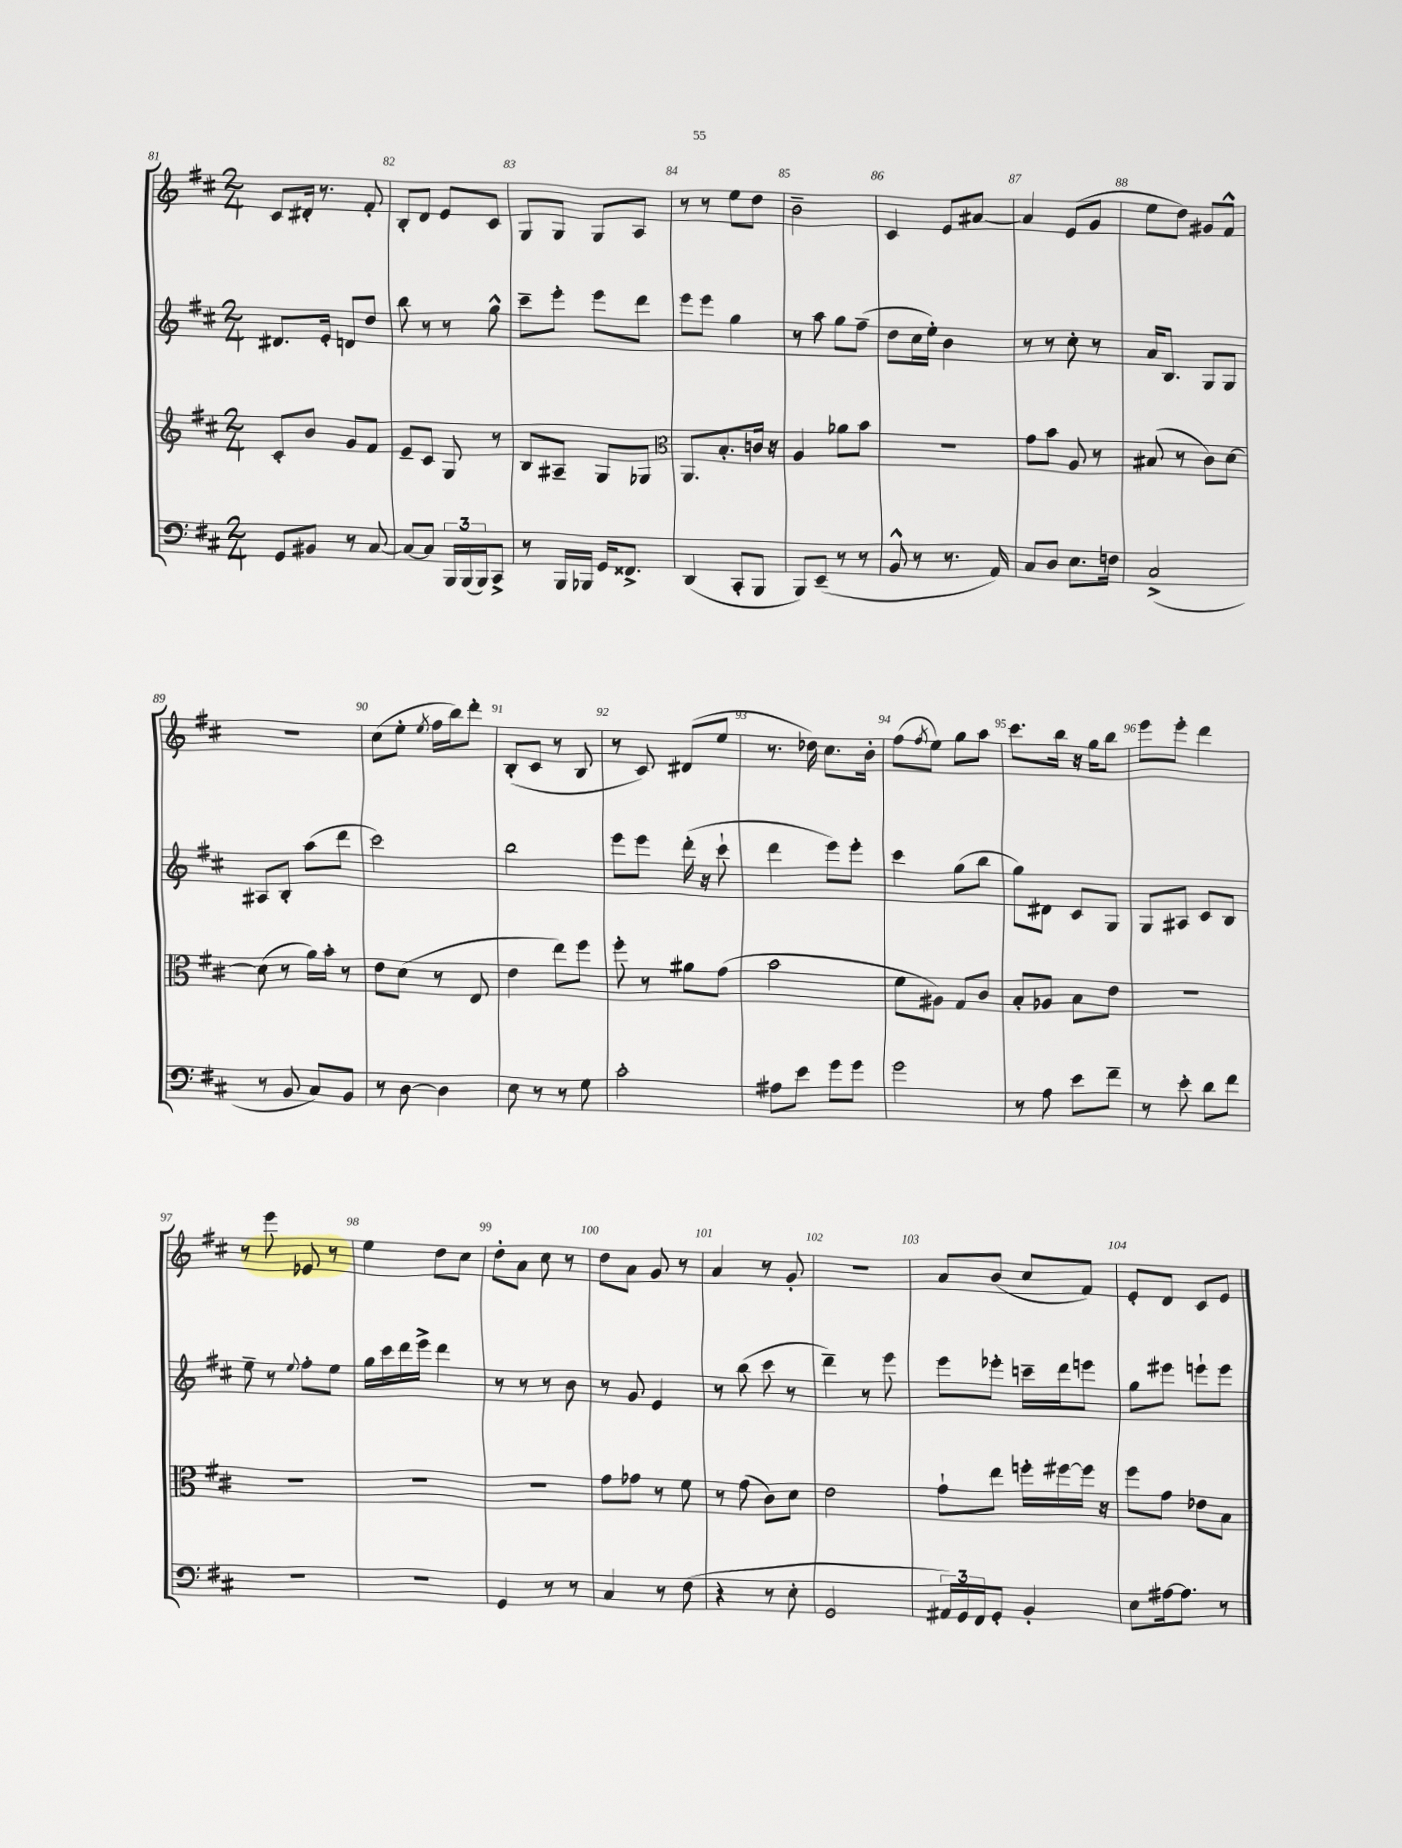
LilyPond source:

<<
\new StaffGroup <<
\new Staff = "s0" {
    \clef treble \key d \major \numericTimeSignature \time 2/4
    cis'8 dis'16-. r8. fis'8-. |
    b8-. d'8 e'8 cis'8 |
    g8 g8 g8 a8 |
    r8 r8 e''8 d''8 |
    b'2-- |
    cis'4 e'8 ais'8~ |
    ais'4 e'8( g'8 |
    e''8 d''8) gis'8 fis'8-^ |
    r2 |
    cis''8( e''8-. \acciaccatura { e''8 } fis''16 b''16) d'''8-. |
    b8-.( cis'8 r8 b8 |
    r8 cis'8) dis'8( e''8 |
    r8. des''16) cis''8. b'16-. |
    fis''8( \acciaccatura { fis''8 } e''8) g''8 a''8 |
    cis'''8. b''16 r16 g''16 b''8 |
    e'''8 e'''8-. d'''4 |
    r8 e'''8 ees'8 r8 |
    e''4 d''8 cis''8 |
    d''8-. a'8 cis''8 r8 |
    d''8 a'8 g'8 r8 |
    a'4 r8 g'8-. |
    r2 |
    a'8 b'8( cis''8 fis'8) |
    e'8-. d'8 cis'8 e'8 \bar "|." |
}
\new Staff = "s1" {
    \clef treble \key d \major \numericTimeSignature \time 2/4
    dis'8. e'16-. d'8 d''8 |
    b''8 r8 r8 g''8-^ |
    cis'''8-- e'''8-. e'''8 d'''8 |
    e'''8 e'''8 g''4 |
    r8 a''8 g''8 fis''8--( |
    d''8 cis''16 e''16-.) b'4 |
    r8 r8 cis''8-. r8 |
    a'16 b8. g8 g8 |
    ais8 b8-. a''8( d'''8 |
    cis'''2) |
    b''2 |
    e'''8 e'''8 d'''16-.( r16 cis'''8-! |
    d'''4 e'''8) e'''8-. |
    cis'''4 g''8( b''8 |
    g''8) dis'8 cis'8 g8 |
    g8 ais8 cis'8 b8 |
    e''8-- r8 \appoggiatura { e''8 } fis''8-. e''8 |
    g''16 cis'''16 d'''16 e'''16-> d'''4 |
    r8 r8 r8 b'8 |
    r8 g'8 e'4 |
    r8 b''8( cis'''8 r8 |
    d'''4--) r8 e'''8 |
    e'''8 ees'''8-. c'''16-- d'''16 e'''8 |
    g''8 eis'''8 e'''8-! e'''8 \bar "|." |
}
\new Staff = "s2" {
    \clef treble \key d \major \numericTimeSignature \time 2/4
    cis'8-. b'8 g'8 fis'8 |
    e'8-- cis'8 g8 r8 |
    b8 ais8-- g8 ges8 |
    \clef alto a,8. b8.-. c'16 r16 |
    a4 aes'8 b'8 |
    r2 |
    g'8 b'8 a8 r8 |
    bis8( r8 cis'8) d'8~ |
    d'8( r8 a'16) b'16-. r8 |
    e'8 d'8( r8 e8 |
    e'4 e''8) fis''8 |
    fis''8-. r8 ais'8 g'8( |
    b'2 |
    fis'8 ais8) g8 cis'8 |
    b8-. aes8 b8 e'8 |
    R2 |
    R2 |
    R2 |
    R2 |
    g'8 ges'8 r8 fis'8 |
    r8 g'8( cis'8) d'8 |
    e'2 |
    g'8-! e''8 f''16-. fis''16~ fis''16 r16 |
    fis''8 g'8 ees'8 b8 \bar "|." |
}
\new Staff = "s3" {
    \clef bass \key d \major \numericTimeSignature \time 2/4
    g,8 bis,8 r8 cis8~ |
    cis8~ cis8 \tuplet 3/2 { b,,16 b,,16( b,,16) } cis,8-> |
    r8 b,,16 bes,,16 g,16 fisis,8.-> |
    d,4( cis,8-. b,,8 |
    b,,8) e,8--( r8 r8 |
    b,8-^ r8 r8. a,16) |
    cis8 d8 e8. f16 |
    cis2->( |
    r8 b,8 cis8) b,8 |
    r8 d8~ d4 |
    e8 r8 r8 g8 |
    cis'2-. |
    ais8 e'8 g'8 g'8 |
    g'2 |
    r8 a8 e'8 fis'8-- |
    r8 e'8-. d'8 fis'8 |
    R2 |
    R2 |
    g,4 r8 r8 |
    cis4 r8 fis8( |
    r4 r8 e8-. |
    g,2 |
    \tuplet 3/2 { ais,16) g,16 fis,16 } g,8-. b,4-. |
    e8 ais16~ ais8. r8 \bar "|." |
}
>>
>>
\layout { \context { \Score currentBarNumber = #81 \override BarNumber.break-visibility = ##(#f #t #t) barNumberVisibility = #all-bar-numbers-visible } }
